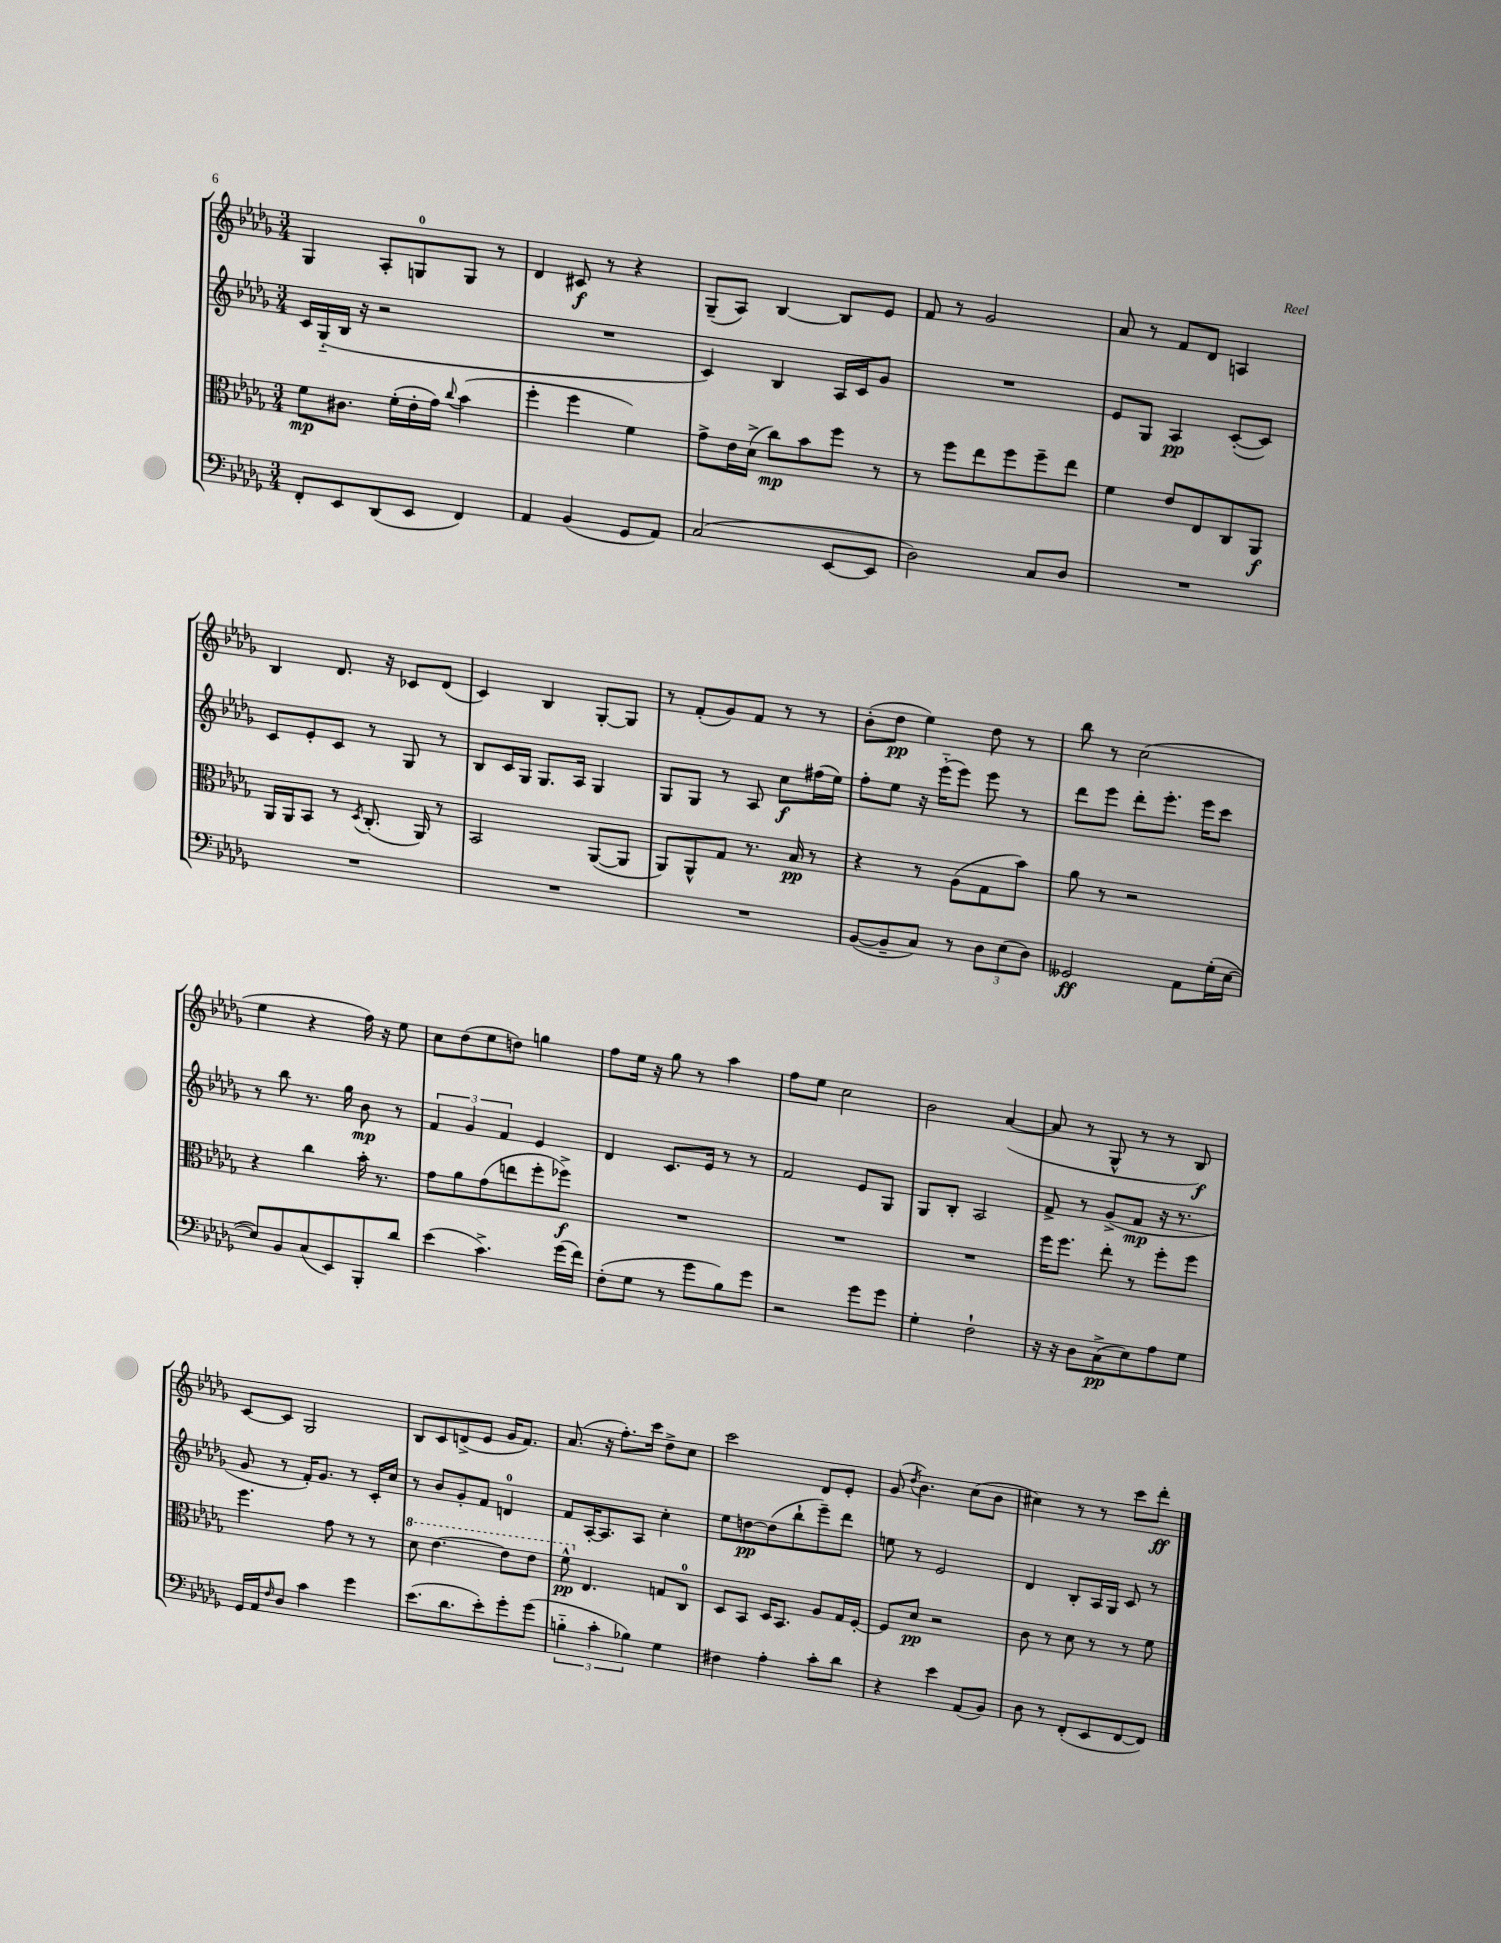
<<
\new StaffGroup <<
\new Staff = "s0" {
    \clef treble \key des \major \numericTimeSignature \time 3/4
    ges4 aes8-. g8-0 g8 r8 |
    des'4 cis'8\f r8 r4 |
    ges8--( aes8) bes4~ bes8 ees'8 |
    f'8 r8 ges'2 |
    aes'8 r8 f'8 des'8 a4 |
    bes4 des'8. r16 ces'8 des'8( |
    c'4) bes4 ges8~-. ges8 |
    r8 f'8-.( ges'8) f'8 r8 r8 |
    bes'8-.( des''8\pp ees''4) des''8 r8 |
    bes''8 r8 c''2( |
    ees''4 r4 f''16) r16 ees''8 |
    c''8 des''8( ees''8 d''8) g''4 |
    f''8 ees''16 r16 ges''8 r8 aes''4 |
    f''8 ees''8 c''2 |
    bes'2 aes'4~( |
    aes'8 r8 ges8-^ r8 r8 bes8\f) |
    c'8~ c'8 ges2 |
    bes8 c'8 d'8->( ees'8 ges'16 f'8.) |
    aes'8.( r16 f''8.-.) c'''16 des''8-> c''8 |
    c'''2 des'8 ees'8-. |
    ges'8( \acciaccatura { des''8 } bes'4.) c''8( bes'8 |
    cis''4) r8 r8 c'''8 des'''8-.\ff \bar "|." |
}
\new Staff = "s1" {
    \clef treble \key des \major \numericTimeSignature \time 3/4
    c'16 ges16-_( bes16 r16 r2 |
    R2. |
    c'4) bes4 aes16 c'16 ges'8 |
    R2. |
    ees'8 ges8 aes4\pp c'8~-.( c'8) |
    c'8 ees'8-. c'8 r8 ges8 r8 |
    bes8 c'16 ges16 ges8. aes16 ges4 |
    ges8 ges8 r8 aes8 c''8\f fis''16( ees''16) |
    f''8-. ees''8 r16 ees'''16-_( ees'''8) ees'''8 r8 |
    des'''8 ees'''8 des'''8-. ees'''8.-. ees'''16 c'''8 |
    r8 bes''8 r8. ges''16 bes'8\mp r8 |
    \tuplet 3/2 { f'4 ges'4 f'4 } ees'4 |
    des'4 c'8. ees'16 r8 r8 |
    f'2 ees'8 ges8 |
    ges8 bes8-. aes2 |
    f'8-> r8 ges'8->( f'8\mp r16 r8. |
    ges'8 r8 f'16-.) ges'8. r8 c'16-. c''16 |
    r8 bes'8 ges'8-. f'8 d'4-0 |
    f'8 aes16~-. aes8. aes8 c''4-. |
    ees''8 d''8~\pp d''8( bes''8-! ees'''8--) des'''8 |
    e''8 r8 ees'2 |
    des'4 bes8-. aes16 ges16 c'8 r8 \bar "|." |
}
\new Staff = "s2" {
    \clef alto \key des \major \numericTimeSignature \time 3/4
    f'8\mp cis'8. f'16-.( ees'16-. ges'16) \appoggiatura { c''8 } bes'4( |
    f''4-. f''4 f'4) |
    ges'8-> ees'16 des'16->( c''8\mp) bes'8 f''8 r8 |
    r8 f''8 ees''8 f''8 f''8-- ees''8 |
    f'4 ees'8 ees8 c8 aes,8\f |
    aes,16 aes,16 bes,8 r8 \acciaccatura { des8 } c8.-.( aes,16) r8 |
    bes,2 aes,8~( aes,8 |
    aes,8) aes,8-^ ges8 r8. bes16\pp r8 |
    r4 r8 aes8( ges8 bes'8) |
    aes'8 r8 r2 |
    r4 c''4 bes'16-. r8. |
    ges'8 aes'8 ges'8( e''8 f''8-. fes''8->\f) |
    R2. |
    R2. |
    R2. |
    f''16 f''8. ees''8-. r8 f''8-. f''8 |
    f''4. ges'8 r8 r8 |
    \ottava #1 des''8 ees''4.~ ees''8 ees''8 |
    f''8-^\pp \ottava #0 ees4. g8 c8-0 |
    des8 bes,8 des16 bes,8. aes8 ges16 f16~-. |
    f8 des'8\pp r2 |
    c'8 r8 des'8 r8 r8 f'8 \bar "|." |
}
\new Staff = "s3" {
    \clef bass \key des \major \numericTimeSignature \time 3/4
    f,8-. ees,8 des,8( ees,8 f,4) |
    aes,4 bes,4( ges,8 aes,8) |
    c2( ees,8~ ees,8 |
    des2) c8 des8 |
    R2. |
    R2. |
    R2. |
    R2. |
    bes,8~( bes,8-- c8) r8 \tuplet 3/2 { des8 ees8( des8) } |
    geses,2\ff aes,8 ges16-.( ees16~ |
    ees8) bes,8 c8( ees,8) bes,,8-. des'8 |
    ees'4( c'4.->) ges'16( f'16) |
    f8-.( ges8 r8 ges'8 bes8) ges'8 |
    r2 ges'8 ges'8 |
    ges4-. f2-! |
    r16 r16 des8 c8->\pp( ees8) aes8 ges8 |
    ges,16 aes,16 \grace { f16 } des8 c'4 ges'4 |
    ees'8.( des'8. ees'8-.) ges'8-. ges'8( |
    \tuplet 3/2 { b4-_ c'4-. bes4) } ges4 |
    fis4 aes4-. c'8-. des'8 |
    r4 ees'4 aes,8( bes,8) |
    des8 r8 f,8-.( ees,8 f,8~ f,8) \bar "|." |
}
>>
>>
\layout { \context { \Score \remove "Bar_number_engraver" } }
